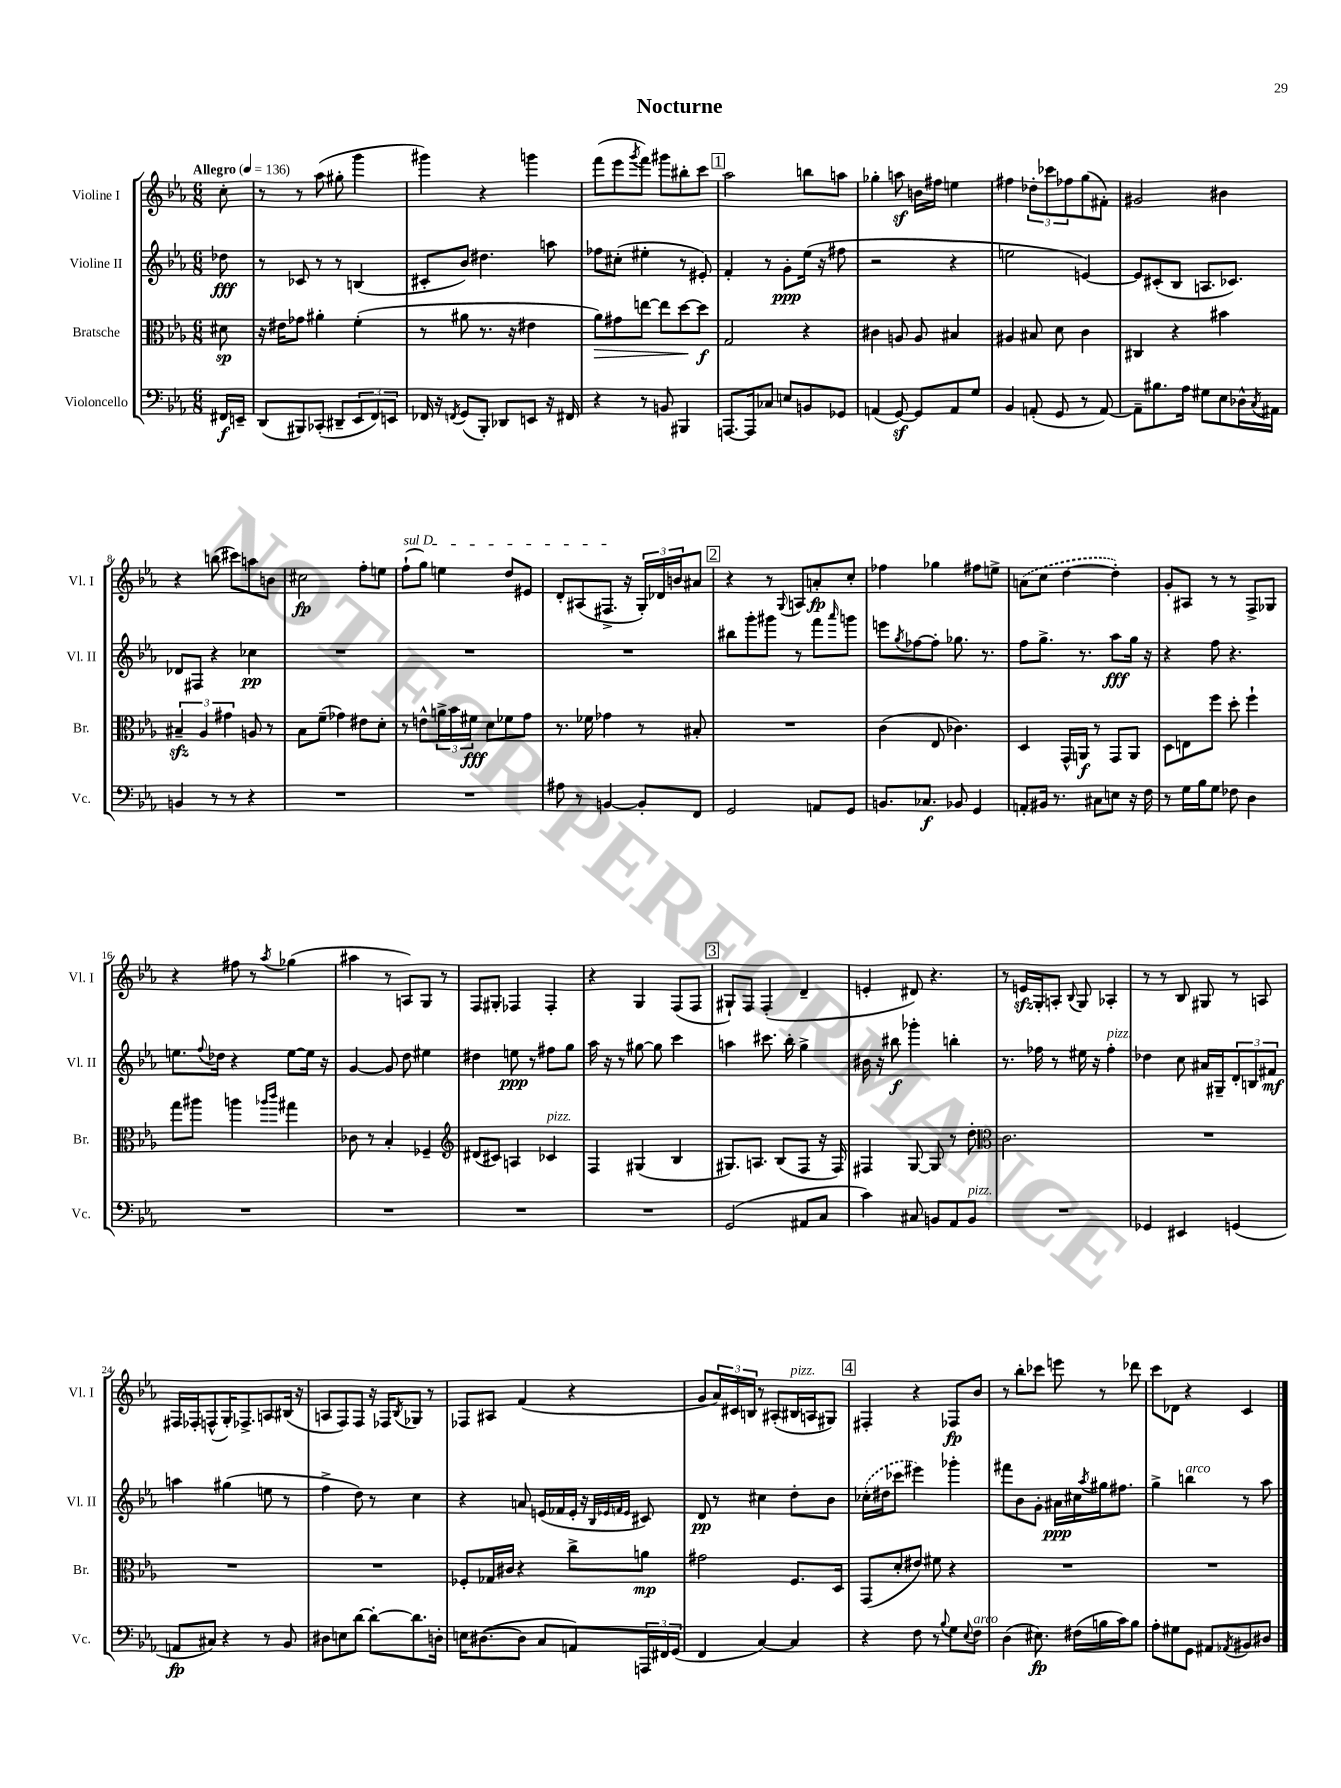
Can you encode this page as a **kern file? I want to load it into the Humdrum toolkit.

**kern	**dynam	**kern	**dynam	**kern	**dynam	**kern	**dynam
*part4	*part4	*part3	*part3	*part2	*part2	*part1	*part1
*staff4	*staff4	*staff3	*staff3	*staff2	*staff2	*staff1	*staff1
*I"Violoncello	*	*I"Bratsche	*	*I"Violine II	*	*I"Violine I	*
*I'Vc.	*	*I'Br.	*	*I'Vl. II	*	*I'Vl. I	*
*clefF4	*	*clefC3	*	*clefG2	*	*clefG2	*
*k[b-e-a-]	*	*k[b-e-a-]	*	*k[b-e-a-]	*	*k[b-e-a-]	*
*M6/8	*	*M6/8	*	*M6/8	*	*M6/8	*
*MM136	*	*MM136	*	*MM136	*	*MM136	*
=	=	=	=	=	=	=	=
!	!	!	!	!	!	!LO:TX:a:B:t=Allegro	!
16FF#X/LL	f	8d#X\	sp	8dd-X\	fff	8cc'\	.
16EEn~/JJ	.	.	.	.	.	.	.
=1	=1	=1	=1	=1	=1	=1	=1
(8DD/L	.	16r	.	8r	.	8r	.
.	.	16e#X\KL	.	.	.	.	.
8BBB#X/)	.	8g-X\J	.	8c-X/	.	8r	.
(8CC-X'/J	.	4a#X'\	.	8r	.	(8aa-\	.
8DD#X~/L	.	.	.	8r	.	8gg#X'\	.
12EE-/	.	(4f'\	.	(4Bn/	.	4ggg\	.
12FF/)	.	.	.	.	.	.	.
12EEn/J	.	.	.	.	.	.	.
=2	=2	=2	=2	=2	=2	=2	=2
16FF-X/	.	8r	.	8c#X'/L	.	4ggg#X\)	.
16r	.	.	.	.	.	.	.
8qFFn/	.	.	.	.	.	.	.
(8GG/L	.	8a#X\	.	8b-/J)	.	.	.
8BBB-'/J)	.	8.r	.	4.dd#X\	.	4r	.
8DD-X/L	.	.	.	.	.	.	.
.	.	16r	.	.	.	.	.
8EEn/J	.	4e#X\	.	.	.	4gggn\	.
16r	.	.	.	8aan\	.	.	.
16FF#X/	.	.	.	.	.	.	.
=3	=3	=3	=3	=3	=3	=3	=3
!	!	!	!LO:HP:b	!	!	!	!
4r	.	8a-\L)	>	8ff-X\L	.	(8fff\L	.
.	.	8g#X\	.	(8cc#X'\J	.	8eee-\	.
.	.	.	.	.	.	8qggg/	.
8r	.	[8een\J	.	4ee#X'\	.	8fff\J)	.
8BBn/	.	8ee\L]	.	.	.	8ggg#X\L	.
4BBB#X/	.	[8dd\	.	8r	.	8bb#X'\	.
.	.	8dd\J]	] f	8e#X'/)	.	8ccc\J	.
!!LO:REH:place=s1:t=1
=4	=4	=4	=4	=4	=4	=4	=4
[8.AAAn/L	.	2G/	.	4f'/	.	2aa-\	.
16AAA/k]	.	.	.	.	.	.	.
8C-X/J	.	.	.	8r	.	.	.
8En/L	.	.	.	8g'\L	ppp	.	.
8BBn/	.	4r	.	(16ee-\Jk	.	8bbn\L	.
.	.	.	.	16r	.	.	.
8GG-X/J	.	.	.	8ff#X\	.	8aan\J	.
=5	=5	=5	=5	=5	=5	=5	=5
(4AAn/	.	4c#X\	.	2r	.	4gg-X'\	.
[8GGz/)	.	8An/	.	.	.	8aanz\	.
8GG/L]	.	8A/	.	.	.	16bn\LL	.
.	.	.	.	.	.	16ff#X\JJ	.
8AA/	.	4B#X/	.	4r	.	4een\	.
8G/J	.	.	.	.	.	.	.
=6	=6	=6	=6	=6	=6	=6	=6
4BB-/	.	4A#X/	.	2een\	.	4ff#X\	.
(8AAn'/	.	8B#X/	.	.	.	12dd-X'\L	.
.	.	.	.	.	.	12ccc-X\	.
8GG/	.	8d\	.	.	.	.	.
.	.	.	.	.	.	12ff-X\	.
8r	.	4c\	.	[4en/)	.	(8gg\	.
[8AA/)	.	.	.	.	.	8f#X'\J)	.
=7	=7	=7	=7	=7	=7	=7	=7
8AA~\L]	.	4C#X/	.	8e/L]	.	2g#X/	.
8.B#X\	.	.	.	(8c#X'/	.	.	.
.	.	4r	.	8B-/J	.	.	.
16A-\Jk	.	.	.	.	.	.	.
8G#X\L	.	.	.	8.An/L	.	.	.
8E-\	.	4b#X\	.	.	.	4b#X\	.
.	.	.	.	8.c-X/J)	.	.	.
16D-X^^\L	.	.	.	.	.	.	.
8qC/	.	.	.	.	.	.	.
16AA#X\JJ	.	.	.	.	.	.	.
!!LO:LB:g=z
=8	=8	=8	=8	=8	=8	=8	=8
4BBn/	.	6B#Xzz~/	.	8d-X/L	.	4r	.
.	.	.	.	8F#X/J	.	.	.
.	.	6A-/	.	.	.	.	.
8r	.	.	.	4r	.	(8bbn\	.
.	.	6g#X\	.	.	.	.	.
8r	.	.	.	.	.	8ccc#X\L)	.
4r	.	8An/	.	4cc-X\	pp	8aan\	.
.	.	8r	.	.	.	8bn\J	.
=9	=9	=9	=9	=9	=9	=9	=9
2.r	.	8B-\L	.	2.r	.	2cc#X\	fp
.	.	(8f~\J	.	.	.	.	.
.	.	4g-X\)	.	.	.	.	.
.	.	8e#X\L	.	.	.	8ff'\L	.
.	.	8d'\J	.	.	.	8een\J	.
=10	=10	=10	=10	=10	=10	=10	=10
!	!	!	!	!	!	!LO:TX:a:i:t=sul D	!
2.r	.	8r	.	2.r	.	(8ff`\L	.
.	.	8en^^\L	.	.	.	8gg\J)	.
.	.	24an^\L	.	.	.	4een\	.
.	.	24b-\	.	.	.	.	.
.	.	24f#X\JJ	fff	.	.	.	.
.	.	8d\L	.	.	.	.	.
.	.	8f-X\	.	.	.	8dd/L	.
.	.	8g\J	.	.	.	8e#X/J	.
=11	=11	=11	=11	=11	=11	=11	=11
8A#X\	.	8.r	.	2.r	.	8d'/L	.
8r	.	.	.	.	.	(8A#X/	.
.	.	16f-X\	.	.	.	.	.
[4BBn/	.	4g-X\	.	.	.	8.F#X^/J	.
.	.	.	.	.	.	16r	.
8BB'/L]	.	8r	.	.	.	24G'/LL)	.
.	.	.	.	.	.	24d-X/	.
.	.	.	.	.	.	24bn/J	.
8FF/J	.	8B#X'/	.	.	.	8a#X/J	.
!!LO:REH:place=s1:t=2
=12	=12	=12	=12	=12	=12	=12	=12
2GG/	.	2.r	.	8bb#X\L	.	4r	.
.	.	.	.	8ggg'\	.	.	.
.	.	.	.	8ggg#X\J	.	8r	.
.	.	.	.	.	.	8qqG/	.
.	.	.	.	8r	.	8An/L	.
8AAn/L	.	.	.	8fff\L	.	8an'/	fp
.	.	.	.	16qqaaa-/	.	.	.
8GG/J	.	.	.	8gggn\J	.	8cc'/J	.
=13	=13	=13	=13	=13	=13	=13	=13
8.BBn/L	.	(4c\	.	8eeen\L	.	4ff-X\	.
.	.	.	.	8qgg/	.	.	.
.	.	.	.	[8ff-X\	.	.	.
8.C-X/J	f	.	.	.	.	.	.
.	.	8E-/	.	8ff-'\J]	.	4gg-X\	.
8BB-X/	.	4.c-X\)	.	8.gg-X\	.	.	.
4GG/	.	.	.	.	.	8ff#X\L	.
.	.	.	.	8.r	.	.	.
.	.	.	.	.	.	8een^\J	.
=14	=14	=14	=14	=14	=14	=14	=14
8AAn'/L	.	4D/	.	8ff\L	.	(8an\L	.
16BB#X/Jk	.	.	.	8.gg^\J	.	8cc\J	.
8.r	.	.	.	.	.	.	.
.	.	16GG^^/LL	.	.	.	[4dd\	.
.	.	16AAn/JJ	f	8.r	.	.	.
8C#X\L	.	8r	.	.	.	.	.
8En\J	.	8GG/L	.	8aa-\L	fff	4dd'\])	.
16r	.	8AA/J	.	16gg\Jk	.	.	.
16F\	.	.	.	16r	.	.	.
=15	=15	=15	=15	=15	=15	=15	=15
8r	.	8D\L	.	4r	.	8g'/L	.
16G\LL	.	8En\	.	.	.	8A#X/J	.
16B-\J	.	.	.	.	.	.	.
8G\J	.	8ff\J	.	8ff\	.	8r	.
8F-X\	.	8dd'\	.	4.r	.	8r	.
4D\	.	4ff`\	.	.	.	8F^/L	.
.	.	.	.	.	.	8G-X/J	.
!!LO:LB:g=z
=16	=16	=16	=16	=16	=16	=16	=16
2.r	.	8gg\L	.	8.een\L	.	4r	.
.	.	8aa#X\J	.	.	.	.	.
.	.	.	.	8qqff/	.	.	.
.	.	.	.	16dd-X\Jk	.	.	.
.	.	4aan\	.	4r	.	8ff#X\	.
.	.	.	.	.	.	8r	.
.	.	16qqaa-X/LL	.	.	.	.	.
.	.	16qqccc/JJ	.	.	.	8qaa-/	.
.	.	4gg#X\	.	[8ee\L	.	(4gg-X\	.
.	.	.	.	16ee\Jk]	.	.	.
.	.	.	.	16r	.	.	.
=17	=17	=17	=17	=17	=17	=17	=17
2.r	.	8c-X\	.	[4g/	.	4aa#X\	.
.	.	8r	.	.	.	.	.
.	.	4B-'/	.	8g/]	.	8r	.
.	.	.	.	8dd\	.	8An/L)	.
.	.	4F-X~/	.	4ee#X\	.	8G/J	.
.	.	.	.	.	.	8r	.
=18	=18	=18	=18	=18	=18	=18	=18
*	*	*clefG2	*	*	*	*	*
2.r	.	(8d#X/L	.	4dd#X\	.	8F/L	.
.	.	8c#X/J)	.	.	.	8G#X'/J	.
.	.	4An/	.	8een\	ppp	4F-X/	.
.	.	.	.	8r	.	.	.
!	!	!LO:TX:a:i:t=pizz.	!	!	!	!	!
.	.	4c-X/	.	8ff#X\L	.	4F-'/	.
.	.	.	.	8gg\J	.	.	.
=19	=19	=19	=19	=19	=19	=19	=19
2.r	.	4F/	.	16aa-\	.	4r	.
.	.	.	.	16r	.	.	.
.	.	.	.	8r	.	.	.
.	.	(4G#X/	.	[8gg#X\	.	4G/	.
.	.	.	.	8gg#\]	.	.	.
.	.	4B-/	.	4ccc\	.	(8F/L	.
.	.	.	.	.	.	8F/J	.
!!LO:REH:place=s1:t=3
=20	=20	=20	=20	=20	=20	=20	=20
(2GG/	.	8.G#X/L)	.	4aan\	.	8G#X`/L)	.
.	.	.	.	.	.	8F/J	.
.	.	8.An/J	.	.	.	.	.
.	.	.	.	8.ccc#X\	.	(4F'/	.
.	.	(8B-/L	.	.	.	.	.
.	.	.	.	16bb-'\	.	.	.
8AA#X/L	.	8F/J	.	4gg^\	.	4d~/	.
8C/J	.	16r	.	.	.	.	.
.	.	16F/)	.	.	.	.	.
=21	=21	=21	=21	=21	=21	=21	=21
4c\)	.	4F#X/	.	16b#X\	.	4en'/	.
.	.	.	.	16r	.	.	.
.	.	.	.	8bb#X\	f	.	.
8C#X/	.	[8G/	.	4ggg-X'\	.	8d#X/)	.
8BBn/L	.	8G/]	.	.	.	4.r	.
8AA-/	.	8r	.	4bbn'\	.	.	.
!LO:TX:a:i:t=pizz.	!	!	!	!	!	!	!
8BB/J	.	8dd'\	.	.	.	.	.
=22	=22	=22	=22	=22	=22	=22	=22
*	*	*clefC3	*	*	*	*	*
2.r	.	2.c\	.	8.r	.	8r	.
.	.	.	.	.	.	16enzz/LL	.
.	.	.	.	16ff-X\	.	16G'/J	.
.	.	.	.	8r	.	8An'/J	.
.	.	.	.	.	.	8qqB-/	.
.	.	.	.	16ee#X\	.	8G/	.
.	.	.	.	16r	.	.	.
!	!	!	!	!LO:TX:a:i:t=pizz.	!	!	!
.	.	.	.	4ff-'\	.	4A-X'/	.
=23	=23	=23	=23	=23	=23	=23	=23
4GG-X/	.	2.r	.	4dd-X\	.	8r	.
.	.	.	.	.	.	8r	.
4EE#X/	.	.	.	8cc\	.	8B-/	.
.	.	.	.	16a#X/LL	.	8G#X/	.
.	.	.	.	16G#X~/J	.	.	.
(4GGn/	.	.	.	12d'/	.	8r	.
.	.	.	.	12Bn/	.	.	.
.	.	.	.	.	.	8An/	.
.	.	.	.	12f#X/J	mf	.	.
!!LO:LB:g=z
=24	=24	=24	=24	=24	=24	=24	=24
8AAn/L	fp	2.r	.	4aan\	.	16F#X/LL	.
.	.	.	.	.	.	16F-X'/J	.
8C#X/J)	.	.	.	.	.	(8Fn^^/	.
4r	.	.	.	(4gg#X\	.	16G'/K)	.
.	.	.	.	.	.	8.F-X^/	.
8r	.	.	.	8een\	.	8An/	.
8BB-/	.	.	.	8r	.	(16B#X/Jk	.
.	.	.	.	.	.	16r	.
=25	=25	=25	=25	=25	=25	=25	=25
8D#X\L	.	2.r	.	4ff^\	.	8An/L	.
8En\	.	.	.	.	.	8F/)	.
[8d\J	.	.	.	8dd\)	.	8F/J	.
8d'\L_	.	.	.	8r	.	16r	.
.	.	.	.	.	.	16F-X/KL	.
.	.	.	.	.	.	8qB-/	.
8.d\]	.	.	.	4cc\	.	8G-X/J	.
.	.	.	.	.	.	8r	.
16Dn'\Jk	.	.	.	.	.	.	.
=26	=26	=26	=26	=26	=26	=26	=26
16En\KL	.	8F-X'/L	.	4r	.	8F-X/L	.
([8.D#X\	.	.	.	.	.	.	.
.	.	16G-X/L	.	.	.	8A#X/J	.
.	.	16c#X/JJ	.	.	.	.	.
8D#\J]	.	4r	.	8an/	.	(4f/	.
8C/L	.	.	.	(16en/LL	.	.	.
.	.	.	.	16f-X/	.	.	.
8AAn/)	.	8cc^\L	.	16e'/JJ	.	4r	.
.	.	.	.	16r	.	.	.
.	.	.	.	32qqB-/LLL	.	.	.
.	.	.	.	32qqe-X/	.	.	.
.	.	.	.	32qqfn/	.	.	.
.	.	.	.	32qqe-/JJJ	.	.	.
24AAAn/L	.	8an\J	mp	8c#X/)	.	.	.
24FF#X/	.	.	.	.	.	.	.
(24GG/JJ	.	.	.	.	.	.	.
=27	=27	=27	=27	=27	=27	=27	=27
4FF/	.	2g#X\	.	8d/	pp	8g/L	.
.	.	.	.	8r	.	24a-/L)	.
.	.	.	.	.	.	24c#X/	.
.	.	.	.	.	.	24Bn/JJ	.
[4C/)	.	.	.	4cc#X\	.	8r	.
.	.	.	.	.	.	(8A#X'/L	.
!	!	!	!	!	!	!LO:TX:a:i:t=pizz.	!
4C/]	.	8.F/L	.	8dd'\L	.	16B#X/L	.
.	.	.	.	.	.	16An/J	.
.	.	.	.	8b-\J	.	8G#X/J)	.
.	.	16D/Jk	.	.	.	.	.
!!LO:REH:place=s1:t=4
=28	=28	=28	=28	=28	=28	=28	=28
4r	.	(8GG/L	.	(16cc-X'\LL	.	4F#X'/	.
.	.	.	.	16dd#X\J	.	.	.
.	.	8d'/	.	8ccc-X\J	.	.	.
8F\	.	8e#X/J)	.	4eee#X\)	.	4r	.
8r	.	8f#X\	.	.	.	.	.
8qqB-/	.	.	.	.	.	.	.
8G\L	.	4r	.	4ggg-X'\	.	8F-X/L	fp
8qqE-/	.	.	.	.	.	.	.
!LO:TX:a:i:t=arco	!	!	!	!	!	!	!
8F\J	.	.	.	.	.	8b-/J	.
=29	=29	=29	=29	=29	=29	=29	=29
(4D\	.	2.r	.	8fff#X\L	.	8r	.
.	.	.	.	8b-\	.	8bb-'\L	.
8.E#X\)	fp	.	.	8g'\J	.	8ccc-X\J	.
.	.	.	.	16a#X\LL	ppp	8eeen\	.
(16F#X\LL	.	.	.	16cc#X\	.	.	.
.	.	.	.	8qaa-/	.	.	.
16Bn\	.	.	.	16gg#X\J	.	8r	.
16c\J)	.	.	.	8.ff#X\J	.	.	.
8B\J	.	.	.	.	.	8ddd-X\	.
=30	=30	=30	=30	=30	=30	=30	=30
8A-'\L	.	2.r	.	4gg^\	.	8ccc\L	.
8G#X\	.	.	.	.	.	8d-X\J	.
!	!	!	!	!LO:TX:a:i:t=arco	!	!	!
8GG\J	.	.	.	4bbn\	.	4r	.
8AA#X/L	.	.	.	.	.	.	.
8qAA-X/	.	.	.	.	.	.	.
8BB#X/	.	.	.	8r	.	4c/	.
8D#X/J	.	.	.	8aa-\	.	.	.
==	==	==	==	==	==	==	==
*-	*-	*-	*-	*-	*-	*-	*-
